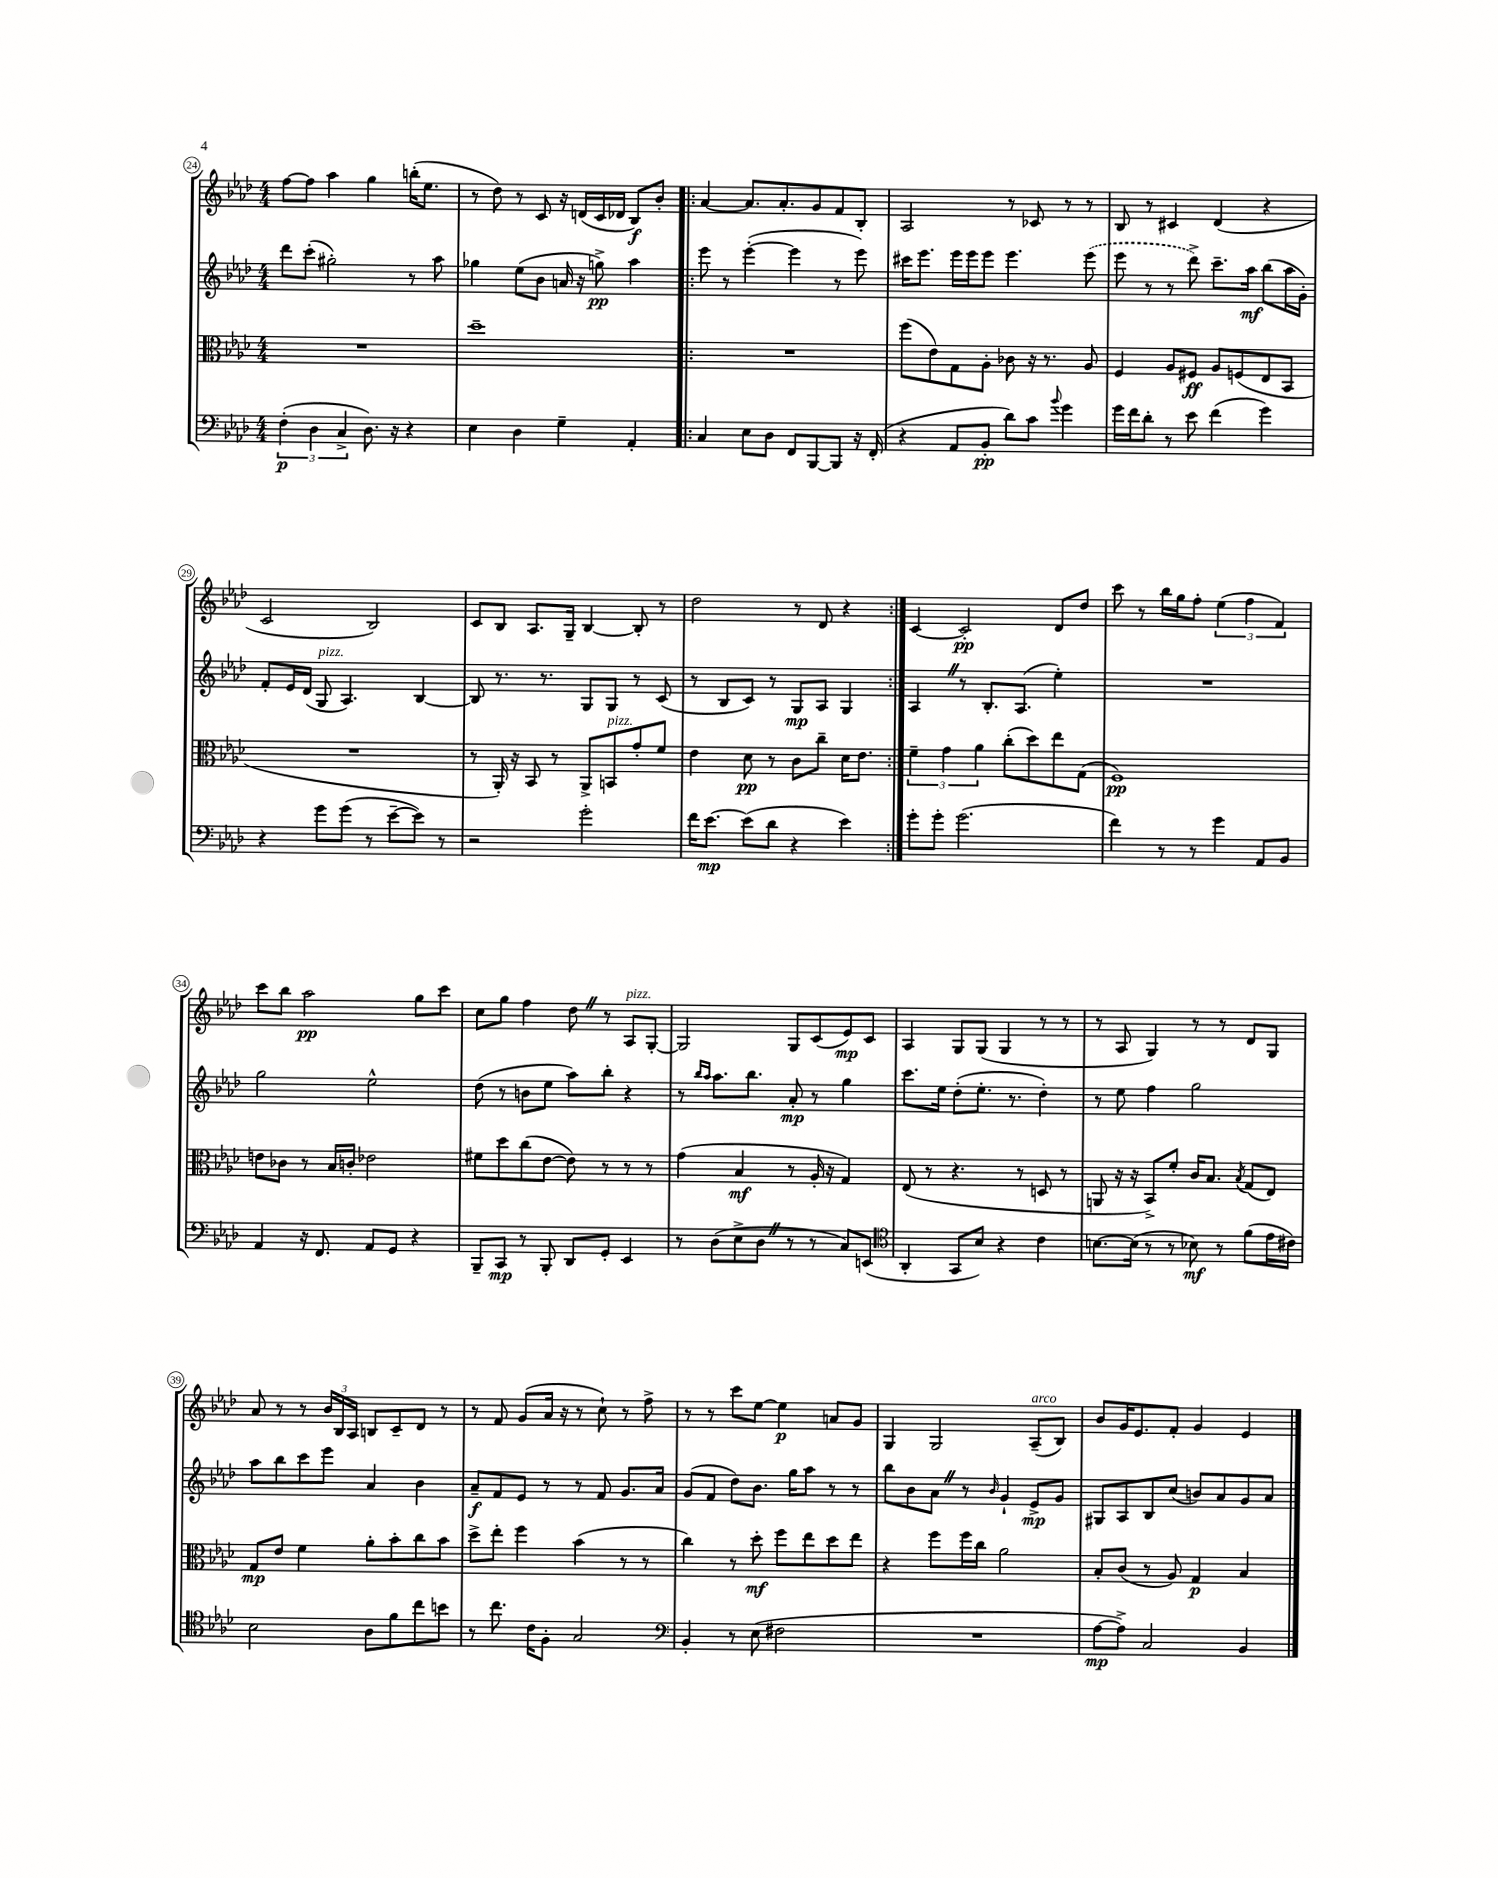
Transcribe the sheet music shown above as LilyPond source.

<<
\new StaffGroup <<
\new Staff = "s0" {
    \clef treble \key aes \major \numericTimeSignature \time 4/4
    f''8~ f''8 aes''4 g''4 b''16-.( ees''8. |
    r8 des''8) r8 c'8 r16 d'16( c'16 des'16 bes8\f) bes'8-. |
    \repeat volta 2 { aes'4~ aes'8. aes'8.-. g'8 f'8 bes8-. |
    aes2 r8 ces'8 r8 r8 |
    bes8 r8 cis'4 des'4( r4 |
    c'2 bes2) |
    c'8 bes8 aes8. g16-- bes4~ bes8-. r8 |
    des''2 r8 des'8 r4 | }
    c'4~ c'2-.\pp des'8 des''8 |
    c'''8 r8 bes''16 g''16 f''8-. \tuplet 3/2 { ees''4( f''4 f'4) } |
    c'''8 bes''8 aes''2\pp g''8 c'''8 |
    c''8 g''8 f''4 des''8 \once \override BreathingSign.text = \markup { \musicglyph "scripts.caesura.straight" } \breathe r8 aes8^\markup { \italic "pizz." } g8~-. |
    g2 g8 c'8( ees'8\mp) c'8 |
    aes4 g8 g8( g4 r8 r8 |
    r8 aes8 g4) r8 r8 des'8 g8 |
    aes'8 r8 r8 \tuplet 3/2 { bes'16 bes16 aes16 } b8 c'8-- des'8 r8 |
    r8 f'8 g'8( aes'16 r16 r8 c''8-!) r8 f''8-> |
    r8 r8 c'''8 ees''8~ ees''4\p a'8 g'8 |
    g4 g2 aes8--^\markup { \italic "arco" }( bes8) |
    bes'8 g'16 ees'8. f'8-. g'4 ees'4 \bar "|." |
}
\new Staff = "s1" {
    \clef treble \key aes \major \numericTimeSignature \time 4/4
    des'''8 c'''8-.( gis''2-.) r8 aes''8 |
    ges''4 ees''8( bes'8 a'16 r16 g''8->\pp) aes''4 |
    \repeat volta 2 { ees'''8 r8 ees'''4~-.( ees'''4 r8 ees'''8) |
    cis'''16 ees'''8. ees'''16 ees'''16 ees'''8 ees'''4. \once \slurDashed ees'''8( |
    ees'''8 r8 r8 des'''8->) c'''8.-- aes''16\mf bes''8( aes''16 g'16-.) |
    f'8-. ees'16 des'16( g8^\markup { \italic "pizz." } aes4.) bes4~ |
    bes8 r8. r8. g8 g8 r8 c'8( |
    r8 bes8 c'8) r8 g8\mp aes8 g4 | }
    aes4 \once \override BreathingSign.text = \markup { \musicglyph "scripts.caesura.straight" } \breathe r8 bes8.-. aes8.( ees''4-.) |
    R1 |
    g''2 ees''2-^ |
    des''8( r8 b'8 ees''8 aes''8) bes''8-. r4 |
    r8 \grace { bes''16 aes''16 } aes''8. bes''8. aes'8-.\mp r8 g''4 |
    c'''8. ees''16 des''8-.( ees''8.-. r8. des''4-.) |
    r8 ees''8 f''4 g''2 |
    aes''8 bes''8 c'''8 ees'''8 aes'4 bes'4 |
    aes'8--\f f'8 ees'8 r8 r8 f'8 g'8. aes'16 |
    g'8( f'8 des''8) bes'8. g''16 aes''8 r8 r8 |
    bes''8 bes'8 aes'8 \once \override BreathingSign.text = \markup { \musicglyph "scripts.caesura.straight" } \breathe r8 \grace { bes'16 } g'4-! ees'8->\mp g'8 |
    gis8 aes8 bes8 c''8( b'8) aes'8 g'8 aes'8 \bar "|." |
}
\new Staff = "s2" {
    \clef alto \key aes \major \numericTimeSignature \time 4/4
    R1 |
    des''1-- |
    \repeat volta 2 { R1 |
    f''8( ees'8) g8 aes8-. ces'8 r16 r8. aes8 |
    f4 aes8 fis8\ff aes8 f8( ees8 bes,8 |
    R1 |
    r8 aes,16-.) r16 bes,8 r8 aes,8-> b,8^\markup { \italic "pizz." } g'8-. f'8 |
    ees'4 des'8\pp r8 c'8 c''8-- des'16 ees'8. | }
    \tuplet 3/2 { f'4-- g'4 aes'4 } c''8-.( des''8) ees''8 g8( |
    f1\pp) |
    e'8 ces'8 r8 bes16 c'16-. ees'2 |
    fis'8 des''8 c''8( ees'8~ ees'8) r8 r8 r8 |
    g'4( bes4\mf r8 aes16-. r16 g4) |
    ees8( r8 r4. r8 d8 r8 |
    a,8 r16 r16 bes,8->) f'8-. c'16 bes8. \acciaccatura { bes8 } g8( ees8) |
    g8\mp ees'8 f'4 aes'8-. bes'8-. c''8 bes'8 |
    des''8-> ees''8-. f''4 bes'4( r8 r8 |
    c''4) r8 des''8-.\mf f''8 ees''8 des''8 ees''8 |
    r4 f''8 f''16 c''16 aes'2 |
    bes8-. c'8( r8 aes8) g4\p bes4 \bar "|." |
}
\new Staff = "s3" {
    \clef bass \key aes \major \numericTimeSignature \time 4/4
    \tuplet 3/2 { f4-.\p( des4 c4-> } des8.) r16 r4 |
    ees4 des4 g4-- aes,4-. |
    \repeat volta 2 { c4 ees8 des8 f,8 bes,,8~ bes,,8 r16 f,16-.( |
    r4 aes,8 bes,8-.\pp des'8) c'8 \appoggiatura { bes'8 } g'4 |
    g'16 f'16 des'8-. r8 ees'8 f'4( g'4) |
    r4 g'8 g'8( r8 ees'8~-- ees'8) r8 |
    r2 g'2-. |
    f'16 ees'8.~\mp ees'8( des'8 r4 ees'4) | }
    g'8-. g'8-. g'2.( |
    f'4) r8 r8 g'4 aes,8 bes,8 |
    aes,4 r16 f,8. aes,8 g,8 r4 |
    bes,,8-- c,8\mp r8 bes,,8-. des,8 g,8-. ees,4 |
    r8 des8( ees8-> des8 \once \override BreathingSign.text = \markup { \musicglyph "scripts.caesura.straight" } \breathe r8 r8 c8) e,8( |
    \clef tenor aes,4-. g,8 bes8) r4 c'4 |
    b8.~ b16( r8 r8 bes8\mf) r8 f'8( ees'16 cis'16) |
    bes2 aes8 f'8 c''8 b'8 |
    r8 c''8. c'16 f8-. g2 |
    \clef bass bes,4-. r8 ees8( fis2 |
    R1 |
    aes8~\mp aes8->) c2 bes,4 \bar "|." |
}
>>
>>
\layout { \context { \Score currentBarNumber = #24 \override BarNumber.stencil = #(make-stencil-circler 0.1 0.3 ly:text-interface::print) } }
